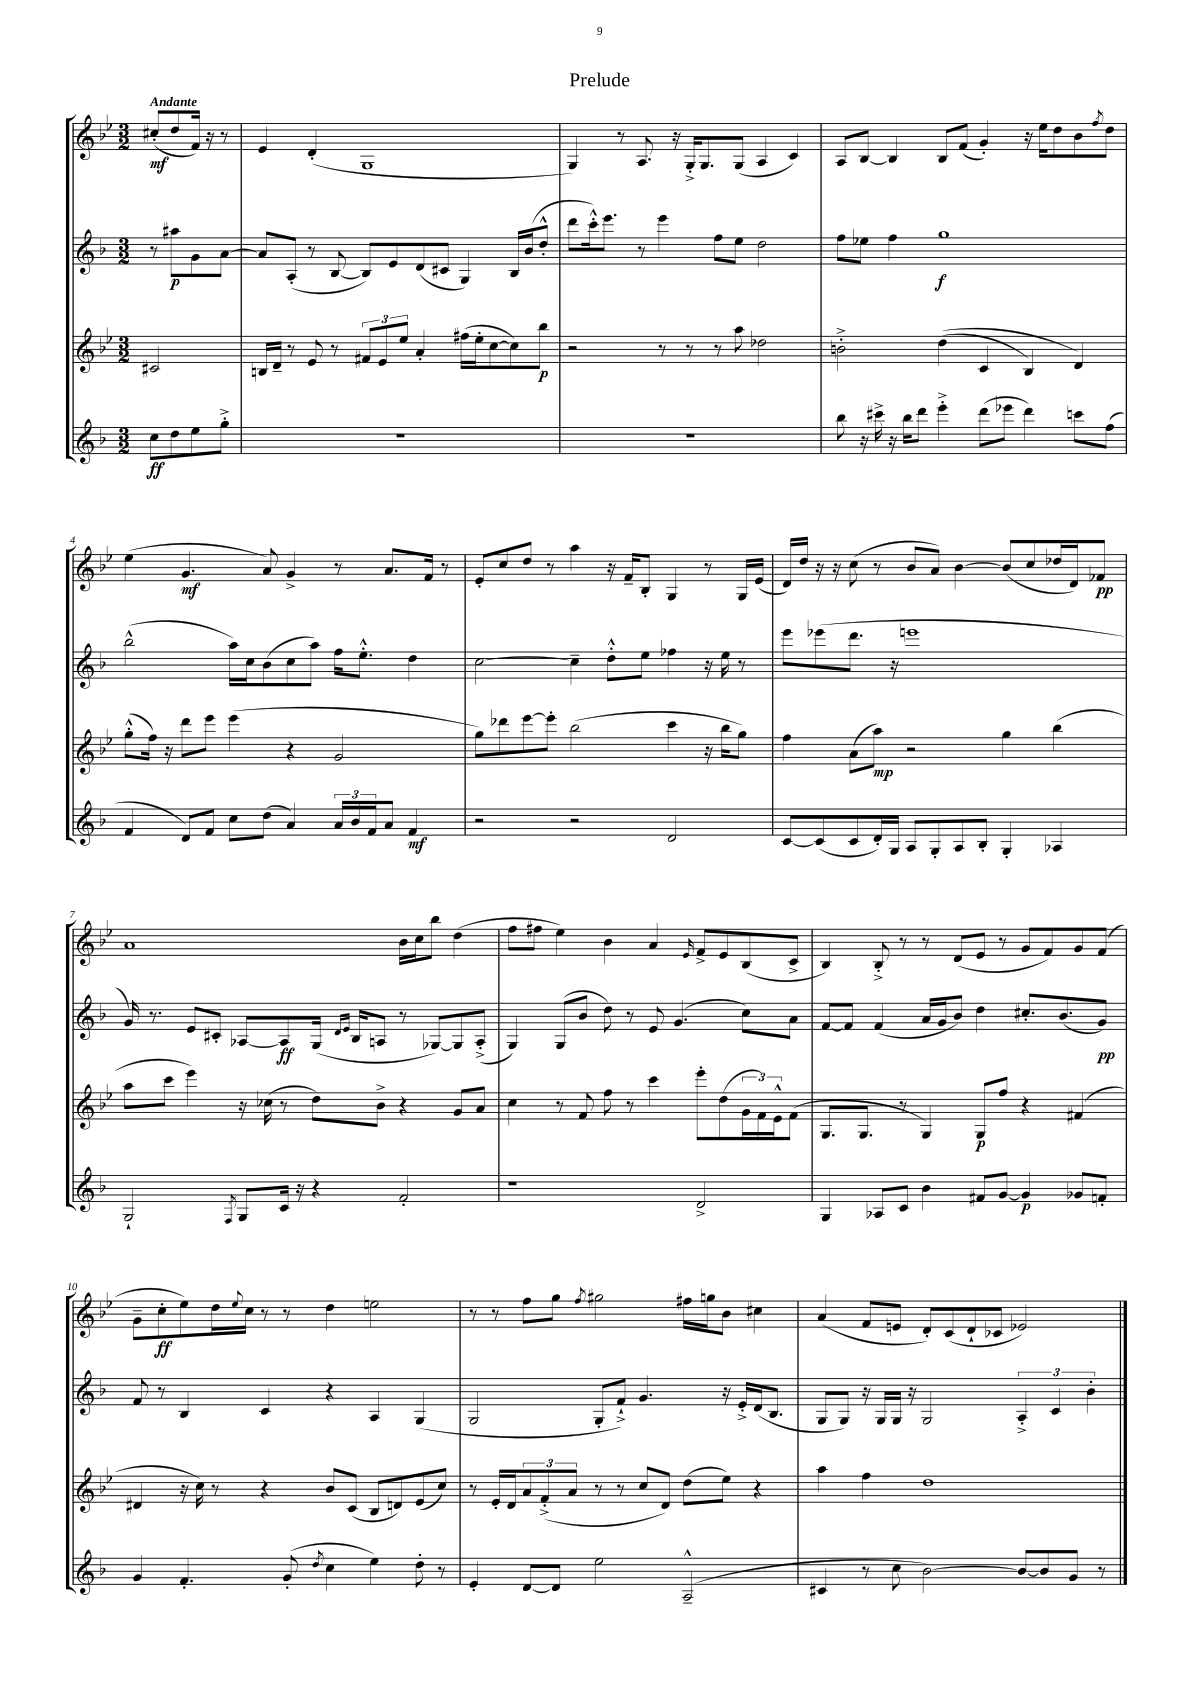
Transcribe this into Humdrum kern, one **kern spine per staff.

**kern	**dynam	**kern	**dynam	**kern	**dynam	**kern	**dynam
*part4	*part4	*part3	*part3	*part2	*part2	*part1	*part1
*staff4	*staff4	*staff3	*staff3	*staff2	*staff2	*staff1	*staff1
*clefG2	*	*clefG2	*	*clefG2	*	*clefG2	*
*k[b-]	*	*k[b-e-]	*	*k[b-]	*	*k[b-e-]	*
*M3/2	*	*M3/2	*	*M3/2	*	*M3/2	*
=	=	=	=	=	=	=	=
!	!	!	!	!	!	!LO:TX:a:B:t=Andante	!
8cc\L	ff	2c#X/	.	8r	.	(8cc#X'/L	mf
8dd\	.	.	.	8aa#X\L	p	8dd/	.
8ee\	.	.	.	8g\	.	16f/Jk)	.
.	.	.	.	.	.	16r	.
8gg'^\J	.	.	.	[8a\J	.	8r	.
=1	=1	=1	=1	=1	=1	=1	=1
1.r	.	16Bn/LL	.	8a/L]	.	4e-/	.
.	.	16d~/JJ	.	.	.	.	.
.	.	8r	.	(8A'/J	.	.	.
.	.	8e-/	.	8r	.	(4d'/	.
.	.	8r	.	[8B-/	.	.	.
.	.	12f#X/L	.	8B-/L])	.	1G	.
.	.	12e-/	.	.	.	.	.
.	.	.	.	8e/	.	.	.
.	.	12ee-/J	.	.	.	.	.
.	.	4a'/	.	(8d/	.	.	.
.	.	.	.	8c#X/J	.	.	.
.	.	(16ff#X\LL	.	4G/)	.	.	.
.	.	16ee-'\J	.	.	.	.	.
.	.	[8cc\	.	.	.	.	.
.	.	8cc\])	.	16B-/LL	.	.	.
.	.	.	.	(16b-/J	.	.	.
.	.	8bb-\J	p	8dd'^^/J	.	.	.
=2	=2	=2	=2	=2	=2	=2	=2
1.r	.	2r	.	8ddd\L	.	4G/)	.
.	.	.	.	16ccc'^^\k)	.	.	.
.	.	.	.	8.eee\J	.	.	.
.	.	.	.	.	.	8r	.
.	.	.	.	8r	.	8.A/	.
.	.	8r	.	4eee\	.	.	.
.	.	.	.	.	.	16r	.
.	.	8r	.	.	.	16G'^/KL	.
.	.	.	.	.	.	8.G/	.
.	.	8r	.	8ff\L	.	.	.
.	.	8aa\	.	8ee\J	.	(8G/J	.
.	.	2dd-X\	.	2dd\	.	4A/	.
.	.	.	.	.	.	4c/)	.
=3	=3	=3	=3	=3	=3	=3	=3
8bb-\	.	2bn'^\	.	8ff\L	.	8A/L	.
16r	.	.	.	8ee-X\J	.	[8B-/J	.
16ccc#X^\	.	.	.	.	.	.	.
16r	.	.	.	4ff\	.	4B-/]	.
16bb-\KL	.	.	.	.	.	.	.
8ddd\J	.	.	.	.	.	.	.
4eee'^\	.	((4dd\	.	1gg	f	8B-/L	.
.	.	.	.	.	.	(8f/J	.
(8ddd\L	.	4c/	.	.	.	4g'/)	.
8eee-X\J	.	.	.	.	.	.	.
4ddd\)	.	4B-/)	.	.	.	16r	.
.	.	.	.	.	.	16ee-\KL	.
.	.	.	.	.	.	8dd\	.
8cccn\L	.	4d/)	.	.	.	8b-\	.
.	.	.	.	.	.	8qff/	.
(8ff\J	.	.	.	.	.	8dd\J	.
!!LO:LB:g=z
=4	=4	=4	=4	=4	=4	=4	=4
4f/	.	(8gg'^^\L	.	(2bb-^^\	.	(4ee-\	.
.	.	16ff\Jk)	.	.	.	.	.
.	.	16r	.	.	.	.	.
8d/L)	.	8ddd\L	.	.	.	4.g/	mf
8f/J	.	8eee-\J	.	.	.	.	.
8cc\L	.	(4eee-\	.	16aa\LL)	.	.	.
.	.	.	.	16cc\J	.	.	.
(8dd\J	.	.	.	(8b-\	.	8a/)	.
4a/)	.	4r	.	8cc\	.	4g^/	.
.	.	.	.	8aa\J)	.	.	.
24a/LL	.	2g/	.	16ff\KL	.	8r	.
24b-/	.	.	.	.	.	.	.
.	.	.	.	8.ee'^^\J	.	.	.
24f/J	.	.	.	.	.	.	.
8a/J	.	.	.	.	.	8.a/L	.
4f/	mf	.	.	4dd\	.	.	.
.	.	.	.	.	.	16f/Jk	.
.	.	.	.	.	.	8r	.
=5	=5	=5	=5	=5	=5	=5	=5
2r	.	8gg\L)	.	[2cc\	.	8e-'/L	.
.	.	8ddd-X\	.	.	.	8cc/	.
.	.	[8eee-\	.	.	.	8dd/J	.
.	.	8eee-'\J]	.	.	.	8r	.
2r	.	(2bb-\	.	4cc~\]	.	4aa\	.
.	.	.	.	8dd'^^\L	.	16r	.
.	.	.	.	.	.	16f~/KL	.
.	.	.	.	8ee\J	.	8B-'/J	.
2d/	.	4ccc\	.	4ff-X\	.	4G/	.
.	.	16r	.	16r	.	8r	.
.	.	16bb-\KL	.	16ee\	.	.	.
.	.	8gg\J)	.	8r	.	16G/LL	.
.	.	.	.	.	.	(16e-/JJ	.
=6	=6	=6	=6	=6	=6	=6	=6
[8c/L	.	4ff\	.	8eee\L	.	16d/LL)	.
.	.	.	.	.	.	16dd/JJ	.
(8c/]	.	.	.	(8eee-X\	.	16r	.
.	.	.	.	.	.	16r	.
8c/	.	(8a\L	.	8.ddd\J	.	(8cc\	.
16d'/L)	.	8aa\J)	mp	.	.	8r	.
16G/JJ	.	.	.	16r	.	.	.
8A/L	.	2r	.	1eeen	.	8b-/L	.
8G'/	.	.	.	.	.	8a/J)	.
8A/	.	.	.	.	.	[4b-\	.
8B-'/J	.	.	.	.	.	.	.
4G'/	.	4gg\	.	.	.	(8b-/L]	.
.	.	.	.	.	.	8cc/	.
4A-X/	.	(4bb-\	.	.	.	16dd-X/L	.
.	.	.	.	.	.	16d/J)	.
.	.	.	.	.	.	8f-X/J	pp
!!LO:LB:g=z
=7	=7	=7	=7	=7	=7	=7	=7
2G`/	.	8aa\L	.	16g/)	.	1a	.
.	.	.	.	8.r	.	.	.
.	.	8ccc\J	.	.	.	.	.
.	.	4eee-\)	.	8e/L	.	.	.
.	.	.	.	8c#X'/J	.	.	.
8qF/	.	.	.	.	.	.	.
8G/L	.	16r	.	[8A-X/L	.	.	.
.	.	(16cc-X\	.	.	.	.	.
16c/Jk	.	8r	.	8A-/]	ff	.	.
16r	.	.	.	.	.	.	.
4r	.	8dd\L)	.	(16G/Jk	.	.	.
.	.	.	.	16qqd/LL	.	.	.
.	.	.	.	16qqe/JJ	.	.	.
.	.	.	.	16B-/KL	.	.	.
.	.	8b-^\J	.	8An/J	.	.	.
2f'/	.	4r	.	8r	.	16b-\LL	.
.	.	.	.	.	.	16cc\J	.
.	.	.	.	[8G-X/L)	.	8bb-\J	.
.	.	8g/L	.	8G-/]	.	(4dd\	.
.	.	8a/J	.	(8A'^/J	.	.	.
=8	=8	=8	=8	=8	=8	=8	=8
1r	.	4cc\	.	4G/)	.	8ff\L	.
.	.	.	.	.	.	8ff#X\J	.
.	.	8r	.	(8G/L	.	4ee-\)	.
.	.	8f/	.	8b-/J	.	.	.
.	.	8ff\	.	8dd\)	.	4b-\	.
.	.	8r	.	8r	.	.	.
.	.	4ccc\	.	8e/	.	4a/	.
.	.	.	.	(4.g/	.	.	.
.	.	.	.	.	.	16qqe-/	.
2d^/	.	8eee-'\L	.	.	.	8f^/L	.
.	.	(8dd\	.	.	.	8e-/	.
.	.	24g\L	.	8cc\L)	.	(8B-/	.
.	.	24f\)	.	.	.	.	.
.	.	24e-^^\J	.	.	.	.	.
.	.	(8f\J	.	8a\J	.	8c^/J	.
=9	=9	=9	=9	=9	=9	=9	=9
4G/	.	8.G/L	.	[8f/L	.	4B-/)	.
.	.	.	.	8f/J]	.	.	.
.	.	8.G/J	.	.	.	.	.
8A-X/L	.	.	.	(4f/	.	8B-'^/	.
8c/J	.	8r	.	.	.	8r	.
4b-\	.	4G/)	.	16a/LL	.	8r	.
.	.	.	.	16g/J	.	.	.
.	.	.	.	8b-/J)	.	(8d/L	.
8f#X/L	.	8G/L	p	4dd\	.	8e-/J	.
[8g/J	.	8ff/J	.	.	.	8r	.
4g/]	p	4r	.	8.cc#X'/L	.	8g/L	.
.	.	.	.	.	.	8f/)	.
.	.	.	.	(8.b-/	.	.	.
8g-X/L	.	(4f#X/	.	.	.	8g/	.
8fn'/J	.	.	.	8g/J)	pp	(8f/J	.
!!LO:LB:g=z
=10	=10	=10	=10	=10	=10	=10	=10
4g/	.	4d#X/	.	8f/	.	8g~\L	.
.	.	.	.	8r	.	8cc'\	ff
4.f'/	.	16r	.	4B-/	.	8ee-\)	.
.	.	16cc\)	.	.	.	.	.
.	.	8r	.	.	.	16dd\L	.
.	.	.	.	.	.	8qqee-/	.
.	.	.	.	.	.	16cc\JJ	.
.	.	4r	.	4c/	.	8r	.
(8g'/	.	.	.	.	.	8r	.
8qdd/	.	.	.	.	.	.	.
4cc\	.	8b-/L	.	4r	.	4dd\	.
.	.	(8c/J	.	.	.	.	.
4ee\)	.	8B-/L	.	4A/	.	2een\	.
.	.	8dn/)	.	.	.	.	.
8dd'\	.	(8e-/	.	(4G/	.	.	.
8r	.	8cc/J)	.	.	.	.	.
=11	=11	=11	=11	=11	=11	=11	=11
4e'/	.	8r	.	2G/	.	8r	.
.	.	16e-'/LL	.	.	.	8r	.
.	.	16d/J	.	.	.	.	.
[8d/L	.	12a/	.	.	.	8ff\L	.
.	.	(12f'^/	.	.	.	.	.
8d/J]	.	.	.	.	.	8gg\J	.
.	.	12a/J	.	.	.	.	.
.	.	.	.	.	.	8qff/	.
2ee\	.	8r	.	8G'/L	.	2gg#X\	.
.	.	8r	.	8f`^/J)	.	.	.
.	.	8cc/L	.	4.g/	.	.	.
.	.	8d/J)	.	.	.	.	.
(2A~^^/	.	(8dd\L	.	.	.	16ff#X\LL	.
.	.	.	.	.	.	16ggn\J	.
.	.	8ee-\J)	.	16r	.	8b-\J	.
.	.	.	.	16e'^/LL	.	.	.
.	.	4r	.	(16d/J	.	4cc#X\	.
.	.	.	.	8.B-/J	.	.	.
=12	=12	=12	=12	=12	=12	=12	=12
4c#X/	.	4aa\	.	8G/L	.	(4a/	.
.	.	.	.	8G/J)	.	.	.
8r	.	4ff\	.	16r	.	8f/L	.
.	.	.	.	16G/LL	.	.	.
8cc\	.	.	.	16G/JJ	.	8en/J	.
.	.	.	.	16r	.	.	.
[2b-\)	.	1dd	.	2G/	.	8d'/L)	.
.	.	.	.	.	.	(8c/	.
.	.	.	.	.	.	8d`/	.
.	.	.	.	.	.	8c-X/J	.
8b-/L_	.	.	.	6A'^/	.	2e-X/)	.
8b-/]	.	.	.	.	.	.	.
.	.	.	.	6c/	.	.	.
8g/J	.	.	.	.	.	.	.
.	.	.	.	6b-'\	.	.	.
8r	.	.	.	.	.	.	.
==	==	==	==	==	==	==	==
*-	*-	*-	*-	*-	*-	*-	*-
